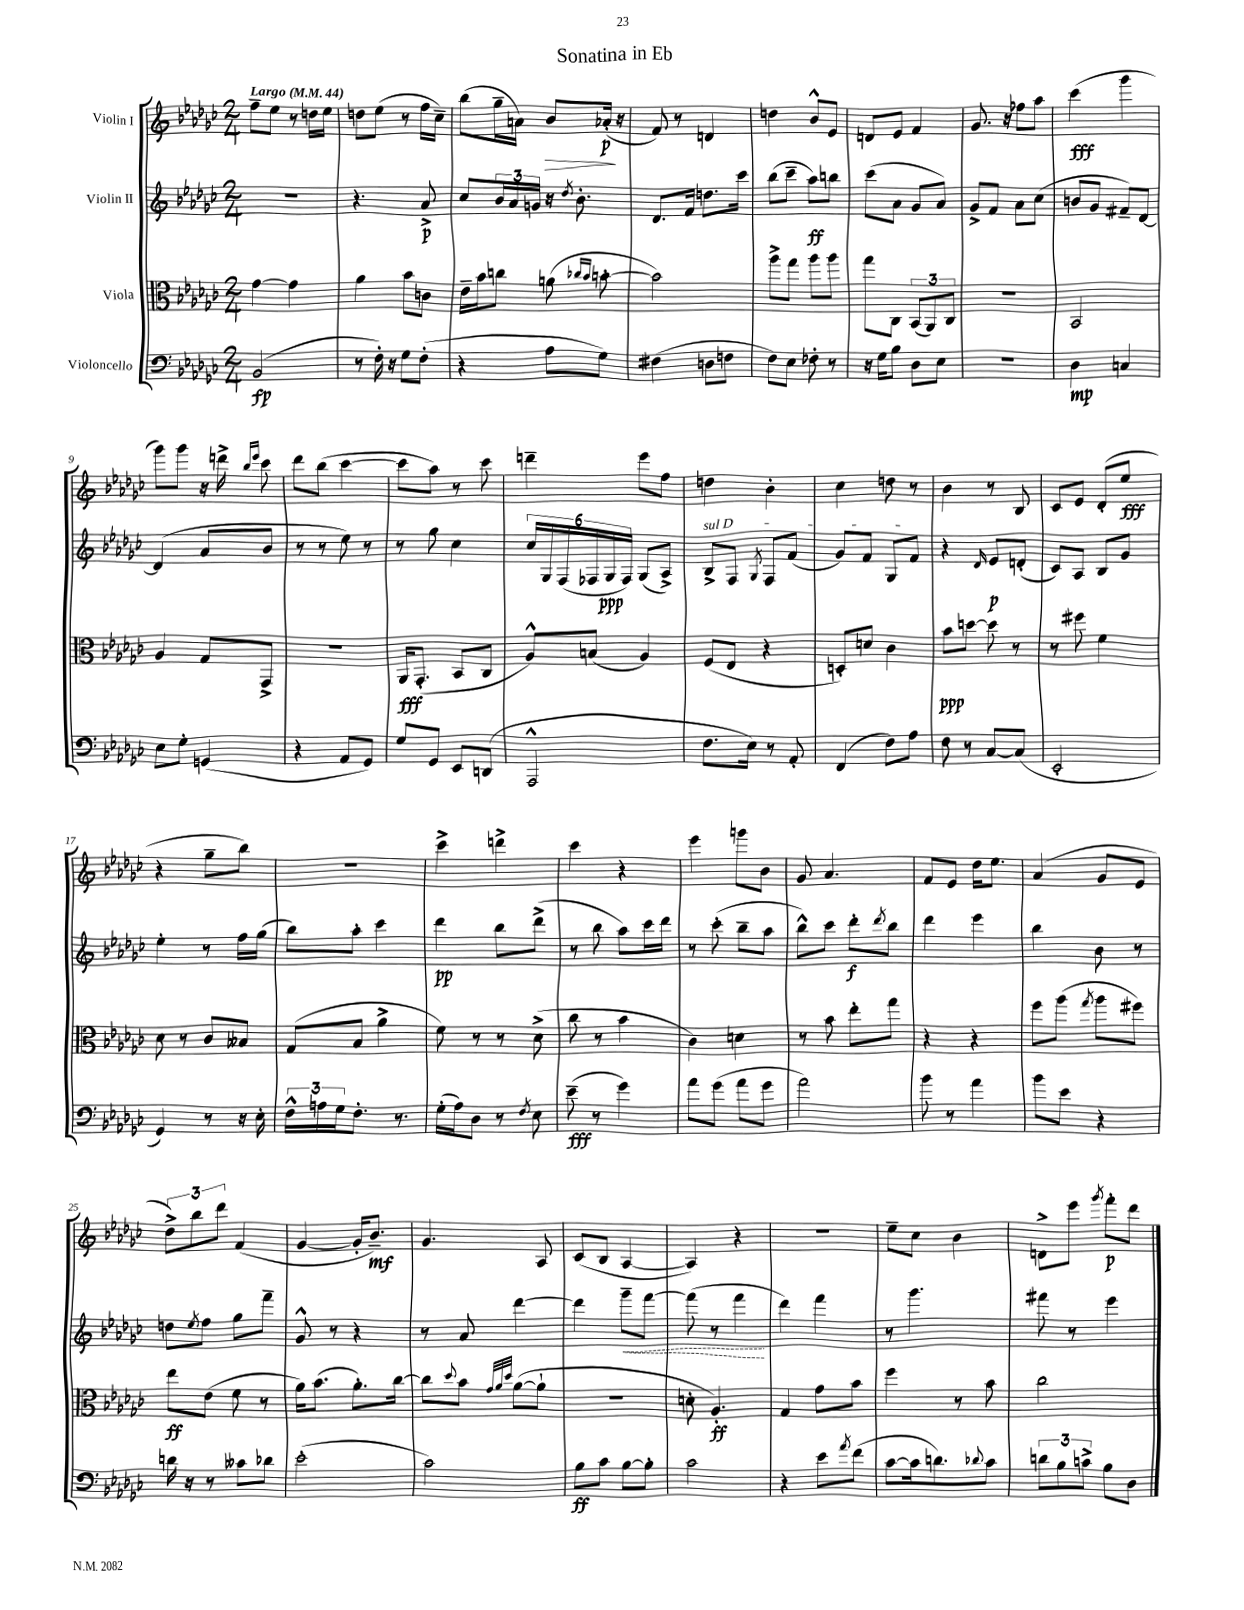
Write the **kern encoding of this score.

**kern	**dynam	**kern	**dynam	**kern	**dynam	**kern	**dynam
*part4	*part4	*part3	*part3	*part2	*part2	*part1	*part1
*staff4	*staff4	*staff3	*staff3	*staff2	*staff2	*staff1	*staff1
*I"Violoncello	*	*I"Viola	*	*I"Violin II	*	*I"Violin I	*
*clefF4	*	*clefC3	*	*clefG2	*	*clefG2	*
*k[b-e-a-d-g-c-]	*	*k[b-e-a-d-g-c-]	*	*k[b-e-a-d-g-c-]	*	*k[b-e-a-d-g-c-]	*
*M2/4	*	*M2/4	*	*M2/4	*	*M2/4	*
*MM44	*	*MM44	*	*MM44	*	*MM44	*
=1	=1	=1	=1	=1	=1	=1	=1
!	!	!	!	!	!	!LO:TX:a:B:t=Largo	!
(2BB-/	fp	[4g-\	.	2r	.	8ff~\L	.
.	.	.	.	.	.	8ee-\J	.
.	.	4g-\]	.	.	.	8r	.
.	.	.	.	.	.	16ddn\LL	.
.	.	.	.	.	.	16ee-\JJ	.
=2	=2	=2	=2	=2	=2	=2	=2
8r	.	4a-\	.	4.r	.	8ddn\L	.
16F'\)	.	.	.	.	.	(8ee-\J	.
16r	.	.	.	.	.	.	.
8G-\L	.	8b-\L	.	.	.	8r	.
(8F'\J	.	8cn\J	.	8a-^/	p	16ff\LL	.
.	.	.	.	.	.	16cc-~\JJ)	.
=3	=3	=3	=3	=3	=3	=3	=3
4r	.	16e-~\LL	.	8cc-/L	.	(8bb-\L	.
.	.	16b-\J	.	.	.	.	.
.	.	8ccn\J	.	24b-/L	.	16gg-~\L	.
.	.	.	.	24a-/	.	.	.
.	.	.	.	.	.	16an\JJ)	.
.	.	.	.	24gn/JJ	.	.	.
!	!	!	!	!	!	!	!LO:HP:b
8A-\L	.	(8an\	.	16r	.	8b-/L	>
.	.	.	.	8qdd-/	.	.	.
.	.	.	.	8.b-'\	.	.	.
.	.	16qqcc-X/LL	.	.	.	.	.
.	.	16qqb-/JJ	.	.	.	.	.
8G-\J)	.	[8bn'\	.	.	.	(16a-X'/Jk	p
.	.	.	.	.	.	16r	]
=4	=4	=4	=4	=4	=4	=4	=4
(4F#X\	.	2b\])	.	8.d-/L	.	8f/)	.
.	.	.	.	.	.	8r	.
.	.	.	.	16f/Jk	.	.	.
8Dn\L	.	.	.	8.ddn\L	.	4dn/	.
8Fn\J	.	.	.	.	.	.	.
.	.	.	.	16ccc-\Jk	.	.	.
=5	=5	=5	=5	=5	=5	=5	=5
8F\L)	.	8aa-^\L	.	(8bb-\L	.	4ddn\	.
8E-\J	.	8gg-\J	.	8ccc-~\J	.	.	.
8F-X'\	.	8aa-\L	.	8aa-\L)	ff	8b-^^/L	.
8r	.	8aa-\J	.	8bbn\J	.	8e-/J	.
=6	=6	=6	=6	=6	=6	=6	=6
16r	.	8gg-\L	.	(8ccc-\L	.	8dn/L	.
16G-\KL	.	.	.	.	.	.	.
8B-\J	.	8C-\J	.	8a-\J	.	8e-/J	.
8D-\L	.	(12BB-/L	.	8g-/L	.	4f/	.
.	.	12AA-/)	.	.	.	.	.
8E-\J	.	.	.	8a-/J)	.	.	.
.	.	12C-/J	.	.	.	.	.
=7	=7	=7	=7	=7	=7	=7	=7
2r	.	2r	.	8g-^/L	.	8.g-/	.
.	.	.	.	8f/J	.	.	.
.	.	.	.	.	.	16r	.
.	.	.	.	8a-\L	.	8ff-X\L	.
.	.	.	.	(8cc-\J	.	8aa-\J	.
=8	=8	=8	=8	=8	=8	=8	=8
4D-\	mp	2BB-/	.	8bn/L	.	(4ccc-\	fff
.	.	.	.	8g-/J	.	.	.
4Cn/	.	.	.	8f#X~/L)	.	4ggg-\	.
.	.	.	.	[8d-/J	.	.	.
!!LO:LB:g=z
=9	=9	=9	=9	=9	=9	=9	=9
8E-\L	.	4A-/	.	(4d-/]	.	8ggg-\L)	.
8G-'\J	.	.	.	.	.	8ggg-\J	.
(4GGn/	.	8G-/L	.	8a-/L	.	16r	.
.	.	.	.	.	.	16dddn^\	.
.	.	.	.	.	.	16qqbb-/LL	.
.	.	.	.	.	.	16qqeee-/JJ	.
.	.	8GG-^/J	.	8b-/J	.	8ccc-\	.
=10	=10	=10	=10	=10	=10	=10	=10
4r	.	2r	.	8r	.	8ddd-\L	.
.	.	.	.	8r	.	(8bb-\J	.
8AA-/L	.	.	.	8ee-\)	.	[4ccc-\	.
8GG-/J)	.	.	.	8r	.	.	.
=11	=11	=11	=11	=11	=11	=11	=11
8G-/L	.	16AA-/KL	fff	8r	.	8ccc-\L]	.
.	.	(8.GG-'/J	.	.	.	.	.
8GG-/J	.	.	.	8gg-\	.	8aa-\J)	.
8EE-/L	.	8BB-/L	.	4cc-\	.	8r	.
(8DDn/J	.	8C-/J	.	.	.	8ccc-\	.
=12	=12	=12	=12	=12	=12	=12	=12
2AAA-^^/	.	8A-^^/L)	.	24cc-/LL	.	4dddn~\	.
.	.	.	.	24G-/	.	.	.
.	.	.	.	(24F/	.	.	.
.	.	(8Bn/J	.	24F-X/	.	.	.
.	.	.	.	24G-/	ppp	.	.
.	.	.	.	24F-/JJ)	.	.	.
.	.	4A-/)	.	(8G-/L	.	8eee-\L	.
.	.	.	.	8A-^/J)	.	8ff\J	.
=13	=13	=13	=13	=13	=13	=13	=13
!	!	!	!	!LO:TX:a:i:t=sul D	!	!	!
8.F\L	.	(8F/L	.	8B-^/L	.	4ddn\	.
.	.	8E-/J	.	8F/J	.	.	.
16E-\Jk)	.	.	.	.	.	.	.
.	.	.	.	8qG-/	.	.	.
8r	.	4r	.	8F/L	.	4b-'\	.
8AA-'/	.	.	.	(8f/J	.	.	.
=14	=14	=14	=14	=14	=14	=14	=14
(4FF/	.	8Dn'/L)	.	8g-/L)	.	4cc-\	.
.	.	8dn/J	.	8f/J	.	.	.
8F\L)	.	4c-\	.	8G-/L	.	8ddn\	.
8A-\J	.	.	.	8f/J	.	8r	.
=15	=15	=15	=15	=15	=15	=15	=15
8F\	.	8b-\L	ppp	4r	.	4b-\	.
8r	.	[8ddn\J	.	.	.	.	.
.	.	.	.	16qqd-/	.	.	.
[8C-/L	.	8dd\]	.	8e-/L	p	8r	.
(8C-/J]	.	8r	.	(8dn'/J	.	8B-/	.
=16	=16	=16	=16	=16	=16	=16	=16
2EE-'/	.	8r	.	8c-/L)	.	8c-/L	.
.	.	8ff#X\	.	8A-/J	.	8e-/J	.
.	.	4f\	.	8B-/L	.	(8d-'/L	.
.	.	.	.	8g-/J	.	8ee-/J	fff
!!LO:LB:g=z
=17	=17	=17	=17	=17	=17	=17	=17
4GG-/)	.	8d-\	.	4ee-'\	.	4r	.
.	.	8r	.	.	.	.	.
8r	.	8c-/L	.	8r	.	8gg-~\L	.
16r	.	8B--X/J	.	16ff\LL	.	8bb-\J)	.
16E-'\	.	.	.	(16gg-\JJ	.	.	.
=18	=18	=18	=18	=18	=18	=18	=18
24F^^\LL	.	(8G-/L	.	8bb-\L)	.	2r	.
24An\	.	.	.	.	.	.	.
24G-\J	.	.	.	.	.	.	.
8.F'\J	.	8B-/J	.	8aa-'\J	.	.	.
.	.	4a-^\	.	4ccc-\	.	.	.
8.r	.	.	.	.	.	.	.
=19	=19	=19	=19	=19	=19	=19	=19
(16G-'\LL	.	8f\)	.	4ddd-\	pp	4ccc-^\	.
16A-\J)	.	.	.	.	.	.	.
8D-\J	.	8r	.	.	.	.	.
8r	.	8r	.	8bb-\L	.	4dddn^\	.
8qF/	.	.	.	.	.	.	.
8E-\	.	(8d-^\	.	(8ddd-^\J	.	.	.
=20	=20	=20	=20	=20	=20	=20	=20
(8e-~\	fff	8cc-\	.	8r	.	4ccc-\	.
8r	.	8r	.	8bb-\	.	.	.
4g-\)	.	4b-\	.	8aa-\L)	.	4r	.
.	.	.	.	16ccc-\L	.	.	.
.	.	.	.	16ddd-\JJ	.	.	.
=21	=21	=21	=21	=21	=21	=21	=21
8a-\L	.	4c-\)	.	8r	.	4eee-\	.
(8g-\J	.	.	.	(8ccc-'\	.	.	.
8a-\L	.	4dn\	.	8bb-~\L	.	8gggn\L	.
8g-\J	.	.	.	8aa-\J	.	8b-\J	.
=22	=22	=22	=22	=22	=22	=22	=22
2a-\)	.	8r	.	8bb-^^\L)	.	8g-/	.
.	.	8b-\	.	8ccc-\J	.	4.a-/	.
.	.	8ee-'\L	.	8ddd-'\L	f	.	.
.	.	.	.	8qddd-/	.	.	.
.	.	8gg-\J	.	8bb-\J	.	.	.
=23	=23	=23	=23	=23	=23	=23	=23
8b-\	.	4r	.	4ddd-\	.	8f/L	.
8r	.	.	.	.	.	8e-/J	.
4a-\	.	4r	.	4eee-\	.	16dd-\KL	.
.	.	.	.	.	.	8.ee-\J	.
=24	=24	=24	=24	=24	=24	=24	=24
8b-\L	.	8ff\L	.	4bb-\	.	(4a-/	.
8e-\J	.	(8aa-\J	.	.	.	.	.
.	.	8qgg-/	.	.	.	.	.
4r	.	8aa-\L	.	8b-\	.	8g-/L	.
.	.	8ff#X\J)	.	8r	.	8e-/J	.
!!LO:LB:g=z
=25	=25	=25	=25	=25	=25	=25	=25
16dn\	.	8ee-\L	ff	8ddn\L	.	12dd-^\L)	.
16r	.	.	.	.	.	.	.
.	.	.	.	.	.	12bb-\	.
.	.	.	.	8qee-/	.	.	.
8r	.	(8e-\J	.	8ff\J	.	.	.
.	.	.	.	.	.	12ddd-\J	.
8c--X\L	.	8f\	.	8gg-\L	.	(4f/	.
8d-X\J	.	8r	.	8fff~\J	.	.	.
=26	=26	=26	=26	=26	=26	=26	=26
(2e-'\	.	16a-\KL)	.	8g-^^/	.	[4g-/	.
.	.	(8.b-\J	.	.	.	.	.
.	.	.	.	8r	.	.	.
.	.	8.a-'\L)	.	4r	.	16g-'/KL]	.
.	.	.	.	.	.	8.b-~/J)	mf
.	.	[16cc-\Jk	.	.	.	.	.
=27	=27	=27	=27	=27	=27	=27	=27
2c-\)	.	8cc-\L]	.	8r	.	4.g-/	.
.	.	8qqdd-/	.	.	.	.	.
.	.	8b-\J	.	8a-/	.	.	.
.	.	32qqg-/LLL	.	.	.	.	.
.	.	32qqa-/	.	.	.	.	.
.	.	32qqdd-/JJJ	.	.	.	.	.
.	.	([8a-\L	.	[4ddd-\	.	.	.
.	.	8a-`\J]	.	.	.	8A-/	.
=28	=28	=28	=28	=28	=28	=28	=28
8B-\L	ff	2r	.	4ddd-\]	.	(8c-/L	.
8c-\J	.	.	.	.	.	8B-/J	.
!	!	!	!	!	!LO:HP:b	!	!
[8B-\L	.	.	.	8ggg-~\L	<	[4A-/	.
8B-'\J]	.	.	.	[8fff\J	.	.	.
=29	=29	=29	=29	=29	=29	=29	=29
2c-\	.	8dn'\	.	(8fff\]	.	4A-/])	.
.	.	4.A-'/)	ff	8r	.	.	.
.	.	.	.	4fff\	.	4r	.
.	.	.	.	.	[	.	.
=30	=30	=30	=30	=30	=30	=30	=30
4r	.	4G-/	.	4ddd-\)	.	2r	.
8e-\L	.	8g-\L	.	4fff\	.	.	.
8qa-/	.	.	.	.	.	.	.
(8f\J	.	8b-\J	.	.	.	.	.
=31	=31	=31	=31	=31	=31	=31	=31
[8c-\L	.	4ff\	.	8r	.	8ee-~\L	.
16c-\k]	.	.	.	4.ggg-\	.	8cc-\J	.
8.dn\)	.	.	.	.	.	.	.
.	.	8r	.	.	.	4b-\	.
8qqd-X/	.	.	.	.	.	.	.
8c-\J	.	8b-\	.	.	.	.	.
=32	=32	=32	=32	=32	=32	=32	=32
12dn\L	.	2cc-\	.	8fff#X\	.	8dn^\L	.
12B-\	.	.	.	.	.	.	.
.	.	.	.	8r	.	8eee-\J	.
12cn^\J	.	.	.	.	.	.	.
.	.	.	.	.	.	8qggg-/	.
8B-\L	.	.	.	4eee-\	.	8fff'\L	p
8D-\J	.	.	.	.	.	8ddd-\J	.
==	==	==	==	==	==	==	==
*-	*-	*-	*-	*-	*-	*-	*-
